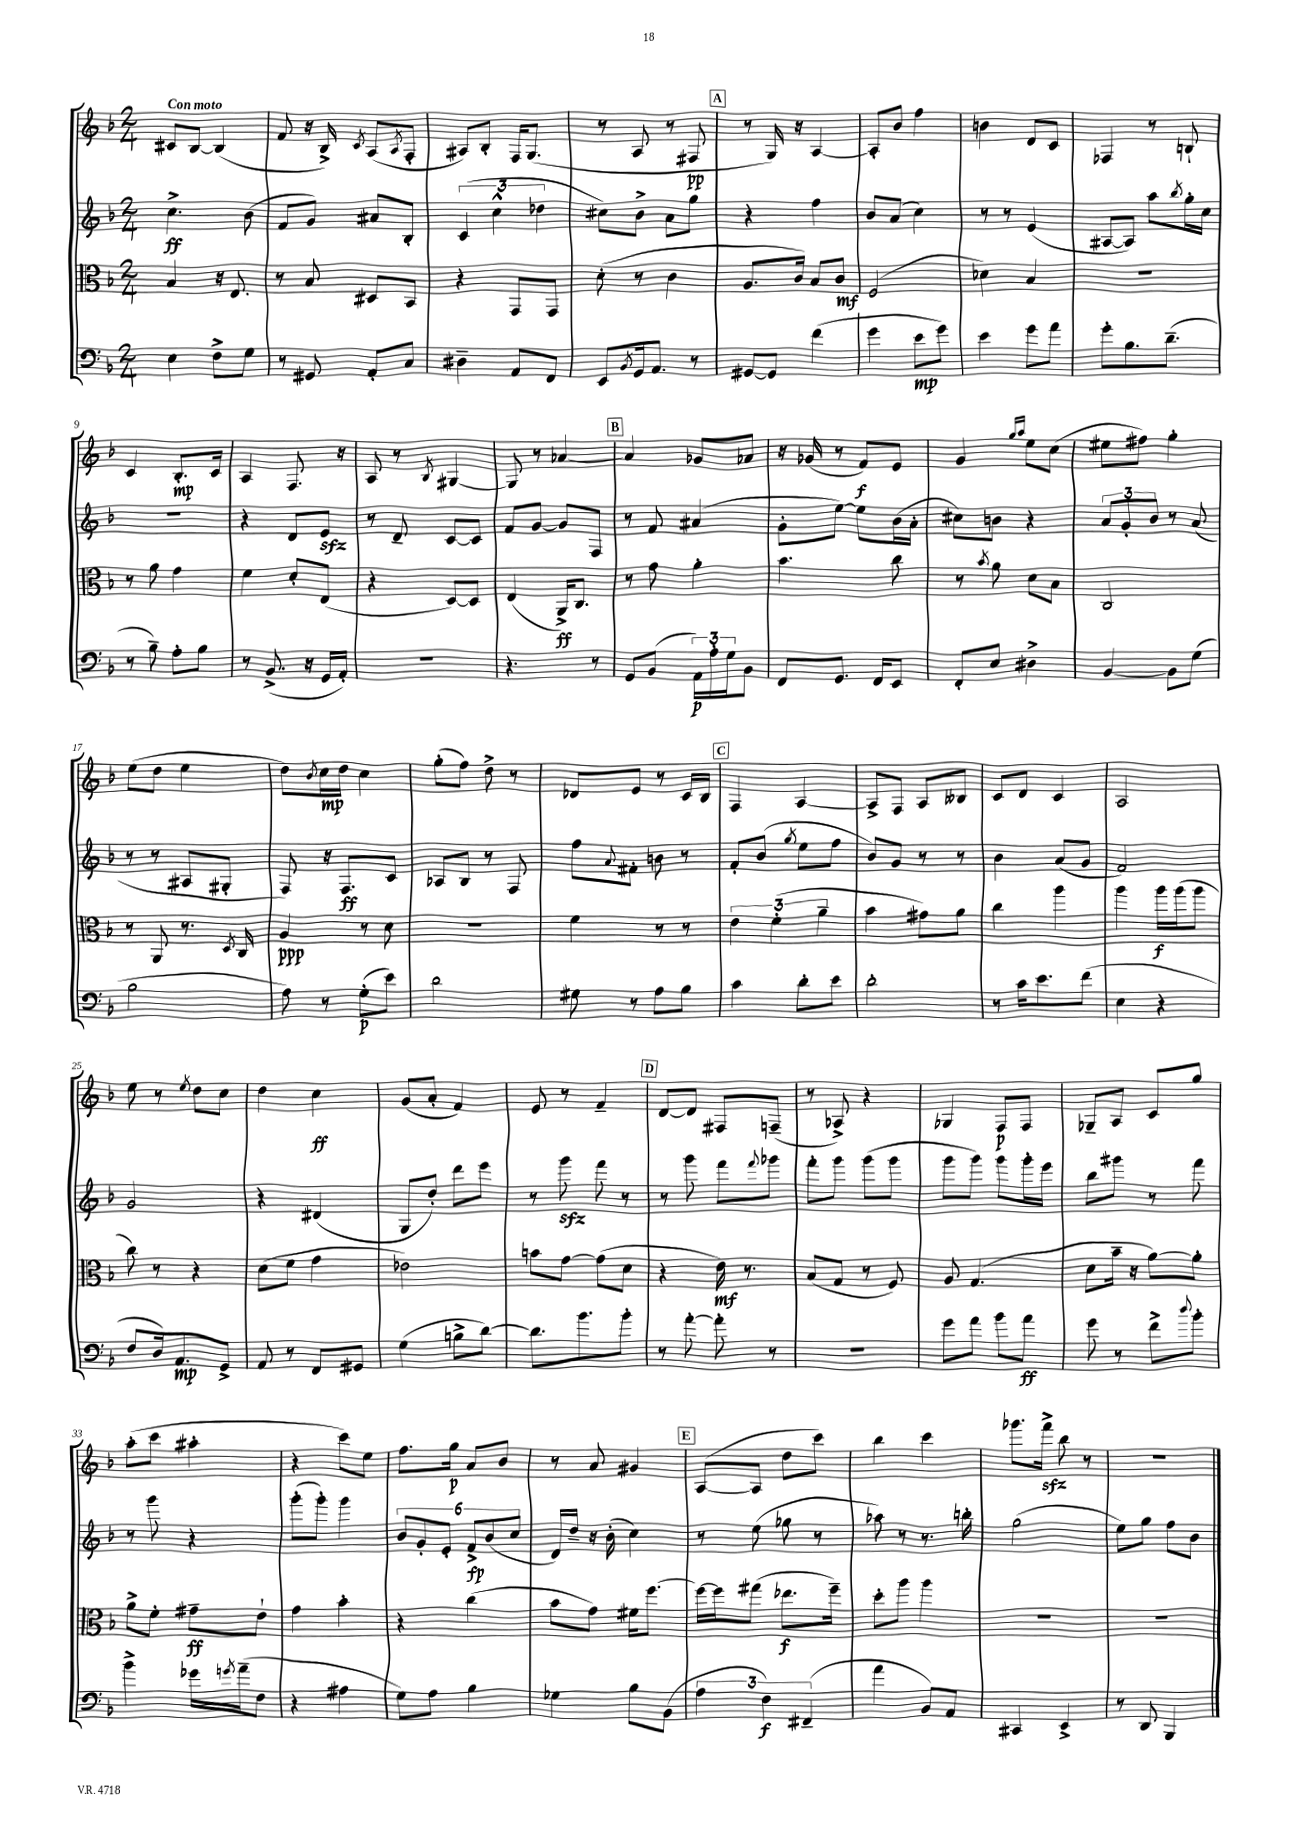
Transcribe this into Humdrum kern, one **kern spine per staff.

**kern	**dynam	**kern	**dynam	**kern	**dynam	**kern	**dynam
*part4	*part4	*part3	*part3	*part2	*part2	*part1	*part1
*staff4	*staff4	*staff3	*staff3	*staff2	*staff2	*staff1	*staff1
*clefF4	*	*clefC3	*	*clefG2	*	*clefG2	*
*k[b-]	*	*k[b-]	*	*k[b-]	*	*k[b-]	*
*M2/4	*	*M2/4	*	*M2/4	*	*M2/4	*
=1	=1	=1	=1	=1	=1	=1	=1
!	!	!	!	!	!	!LO:TX:a:B:t=Con moto	!
4E\	.	4B-/	.	4.cc^\	ff	8c#X/L	.
.	.	.	.	.	.	[8B-/J	.
8F^\L	.	16r	.	.	.	(4B-/]	.
.	.	8.E/	.	.	.	.	.
8G\J	.	.	.	(8b-\	.	.	.
=2	=2	=2	=2	=2	=2	=2	=2
8r	.	8r	.	8f/L	.	8f/	.
8GG#X/	.	8B-/	.	8g/J)	.	16r	.
.	.	.	.	.	.	16B-^/)	.
.	.	.	.	.	.	8qc/	.
8AA'/L	.	8D#X/L	.	8a#X/L	.	(8A/L	.
.	.	.	.	.	.	8qA/	.
8C/J	.	8BB-/J	.	8B-'/J	.	8F'/J	.
=3	=3	=3	=3	=3	=3	=3	=3
4D#X~\	.	4r	.	(6c/	.	8A#X/L)	.
.	.	.	.	.	.	8B-'/J	.
.	.	.	.	6cc^^\	.	.	.
8AA/L	.	8GG/L	.	.	.	16F/KL	.
.	.	.	.	.	.	(8.G/J	.
.	.	.	.	6dd-X\	.	.	.
8FF/J	.	8GG/J	.	.	.	.	.
=4	=4	=4	=4	=4	=4	=4	=4
8EE/L	.	(8d'\	.	8cc#X\L)	.	8r	.
8qBB-/	.	.	.	.	.	.	.
16GG/k	.	8r	.	8b-^\J	.	8A/	.
8.AA/J	.	.	.	.	.	.	.
.	.	4c\	.	8a\L	.	8r	.
8r	.	.	.	8gg\J	.	8F#X/	pp
!!LO:REH:place=s1:t=A
=5	=5	=5	=5	=5	=5	=5	=5
[8GG#X/L	.	8.A/L	.	4r	.	8r	.
8GG#/J]	.	.	.	.	.	16G/)	.
.	.	16c/Jk)	.	.	.	16r	.
(4f\	.	8B-/L	.	4ff\	.	[4A/	.
.	.	8c/J	mf	.	.	.	.
=6	=6	=6	=6	=6	=6	=6	=6
4g\	.	(2F/	.	8b-/L	.	8A'/L]	.
.	.	.	.	(8a/J	.	8b-/J	.
8e\L	mp	.	.	4cc\)	.	4ff\	.
8g\J)	.	.	.	.	.	.	.
=7	=7	=7	=7	=7	=7	=7	=7
4e\	.	4d-X\)	.	8r	.	4bn\	.
.	.	.	.	8r	.	.	.
8g\L	.	4B-/	.	(4e/	.	8d/L	.
8a\J	.	.	.	.	.	8c/J	.
=8	=8	=8	=8	=8	=8	=8	=8
8g'\L	.	2r	.	[8A#X/L	.	4F-X/	.
8.B-\	.	.	.	8A#/J])	.	.	.
.	.	.	.	8aa\L	.	8r	.
(8.d~\J	.	.	.	.	.	.	.
.	.	.	.	8qbb-/	.	.	.
.	.	.	.	16gg'\L	.	8Bn`/	.
.	.	.	.	16cc\JJ	.	.	.
!!LO:LB:g=z
=9	=9	=9	=9	=9	=9	=9	=9
8r	.	8r	.	2r	.	4c/	.
8B-~\)	.	8a\	.	.	.	.	.
8A'\L	.	4g\	.	.	.	8.B-'/L	mp
8B-\J	.	.	.	.	.	.	.
.	.	.	.	.	.	16c/Jk	.
=10	=10	=10	=10	=10	=10	=10	=10
8r	.	4f\	.	4r	.	4A/	.
(8.BB-^/	.	.	.	.	.	.	.
.	.	8d'/L	.	8d/L	.	8.F/	.
16r	.	.	.	.	.	.	.
16GG/LL	.	(8E/J	.	8ezz/J	.	.	.
16AA'/JJ)	.	.	.	.	.	16r	.
=11	=11	=11	=11	=11	=11	=11	=11
2r	.	4r	.	8r	.	8A/	.
.	.	.	.	8d~/	.	8r	.
.	.	.	.	.	.	8qB-/	.
.	.	[8D/L)	.	[8c/L	.	[4G#X/	.
.	.	8D/J]	.	8c/J]	.	.	.
=12	=12	=12	=12	=12	=12	=12	=12
4.r	.	(4E/	.	8f/L	.	8G#/]	.
.	.	.	.	[8g/J	.	8r	.
.	.	16AA^/KL)	ff	8g/L]	.	[4a-X/	.
.	.	8.C/J	.	.	.	.	.
8r	.	.	.	8F/J	.	.	.
!!LO:REH:place=s1:t=B
=13	=13	=13	=13	=13	=13	=13	=13
8GG/L	.	8r	.	8r	.	4a-/]	.
(8BB-/J	.	8g\	.	8f/	.	.	.
24AA\LL)	p	4a'\	.	(4a#X/	.	8g-X/L	.
24A'\	.	.	.	.	.	.	.
24G\J	.	.	.	.	.	.	.
8BB-\J	.	.	.	.	.	8a-X/J	.
=14	=14	=14	=14	=14	=14	=14	=14
8FF/L	.	4.b-\	.	8g'\L	.	16r	.
.	.	.	.	.	.	(16g-X/	.
8.GG/J	.	.	.	[8ee\J)	.	8r	.
.	.	.	.	8ee\L]	.	8f/L)	f
16FF/KL	.	.	.	.	.	.	.
8EE/J	.	8cc\	.	(16b-\L	.	8e/J	.
.	.	.	.	16a'\JJ	.	.	.
=15	=15	=15	=15	=15	=15	=15	=15
8FF'/L	.	8r	.	8cc#X\L)	.	4g/	.
.	.	8qb-/	.	.	.	.	.
8E/J	.	8a\	.	8bn\J	.	.	.
.	.	.	.	.	.	16qqgg/LL	.
.	.	.	.	.	.	16qqaa/JJ	.
4D#X^\	.	8d\L	.	4r	.	8ee\L	.
.	.	8B-\J	.	.	.	(8cc\J	.
=16	=16	=16	=16	=16	=16	=16	=16
[4BB-/	.	2C/	.	12a/L	.	8ee#X\L	.
.	.	.	.	12g'/	.	.	.
.	.	.	.	.	.	8ff#X\J)	.
.	.	.	.	12b-/J	.	.	.
8BB-\L]	.	.	.	8r	.	4gg'\	.
(8G\J	.	.	.	(8a/	.	.	.
!!LO:LB:g=z
=17	=17	=17	=17	=17	=17	=17	=17
2B-\	.	8r	.	8r	.	(8ee\L	.
.	.	8AA/	.	8r	.	8dd\J	.
.	.	8.r	.	8A#X/L	.	4ee\	.
.	.	.	.	8G#X'/J	.	.	.
.	.	8qD/	.	.	.	.	.
.	.	16C/	.	.	.	.	.
=18	=18	=18	=18	=18	=18	=18	=18
8A\)	.	4A/	ppp	8F/)	.	8dd\L)	.
.	.	.	.	.	.	8qb-/	.
8r	.	.	.	16r	.	16cc\L	mp
.	.	.	.	8.F/L	ff	16dd\JJ	.
(8G'\L	p	8r	.	.	.	4cc\	.
8e\J)	.	8d\	.	8c/J	.	.	.
=19	=19	=19	=19	=19	=19	=19	=19
2d\	.	2r	.	8A-X/L	.	(8gg'\L	.
.	.	.	.	8B-/J	.	8ff\J)	.
.	.	.	.	8r	.	8dd^\	.
.	.	.	.	8F/	.	8r	.
=20	=20	=20	=20	=20	=20	=20	=20
8G#X\	.	4f\	.	8ff\L	.	8d-X/L	.
.	.	.	.	8qqa/	.	.	.
8r	.	.	.	8f#X'\J	.	8e/J	.
8A\L	.	8r	.	8bn\	.	8r	.
8B-\J	.	8r	.	8r	.	16c/LL	.
.	.	.	.	.	.	16B-/JJ	.
!!LO:REH:place=s1:t=C
=21	=21	=21	=21	=21	=21	=21	=21
4c\	.	6e\	.	8f'/L	.	4F/	.
.	.	.	.	(8b-/J	.	.	.
.	.	(6f'\	.	.	.	.	.
.	.	.	.	8qgg/	.	.	.
8d'\L	.	.	.	8ee\L	.	[4A/	.
.	.	6a~\	.	.	.	.	.
8e\J	.	.	.	8ff\J	.	.	.
=22	=22	=22	=22	=22	=22	=22	=22
2d'\	.	4b-\	.	8b-/L)	.	8A^/L]	.
.	.	.	.	8g/J	.	8F/J	.
.	.	8g#X\L)	.	8r	.	8A/L	.
.	.	8a\J	.	8r	.	8B--X/J	.
=23	=23	=23	=23	=23	=23	=23	=23
8r	.	4cc\	.	4b-\	.	8c/L	.
16c\KL	.	.	.	.	.	8d/J	.
8.e\	.	.	.	.	.	.	.
.	.	4aa\	.	(8a/L	.	4c/	.
(8f\J	.	.	.	8g/J	.	.	.
=24	=24	=24	=24	=24	=24	=24	=24
4E\	.	4aa\	.	2f/)	.	2A/	.
4r	.	16aa\LL	f	.	.	.	.
.	.	(16aa\J	.	.	.	.	.
.	.	8aa\J	.	.	.	.	.
!!LO:LB:g=z
=25	=25	=25	=25	=25	=25	=25	=25
8F/L	.	8cc\)	.	2g/	.	8ee\	.
16D/k)	.	8r	.	.	.	8r	.
8.AA/	mp	.	.	.	.	.	.
.	.	.	.	.	.	8qee/	.
.	.	4r	.	.	.	8dd\L	.
8GG^/J	.	.	.	.	.	8cc\J	.
=26	=26	=26	=26	=26	=26	=26	=26
8AA/	.	(8d\L	.	4r	.	4dd\	.
8r	.	8f\J	.	.	.	.	.
8FF/L	.	4g\	.	(4d#X/	.	4cc\	ff
8GG#X/J	.	.	.	.	.	.	.
=27	=27	=27	=27	=27	=27	=27	=27
(4G\	.	2e-X\)	.	8G/L	.	(8g/L	.
.	.	.	.	8dd'/J)	.	8a'/J	.
8Bn^\L	.	.	.	8ddd\L	.	4f/)	.
[8d\J)	.	.	.	8eee\J	.	.	.
=28	=28	=28	=28	=28	=28	=28	=28
8.d\L]	.	8bn\L	.	8r	.	8e/	.
.	.	[8g\J	.	8gggzz\	.	8r	.
8.b-\	.	.	.	.	.	.	.
.	.	(8g\L]	.	8fff\	.	4f~/	.
8b-'\J	.	8d\J	.	8r	.	.	.
!!LO:REH:place=s1:t=D
=29	=29	=29	=29	=29	=29	=29	=29
8r	.	4r	.	8r	.	[8d/L	.
[8a'\	.	.	.	8ggg\	.	8d/J]	.
8a'\]	.	16e\)	mf	8fff\L	.	8F#X/L	.
.	.	8.r	.	.	.	.	.
.	.	.	.	8qqfff/	.	.	.
8r	.	.	.	8ggg-X\J	.	(8Fn~/J	.
=30	=30	=30	=30	=30	=30	=30	=30
2r	.	(8B-/L	.	8fff'\L	.	8r	.
.	.	8G/J	.	8ggg\J	.	8A-X^/)	.
.	.	8r	.	(8ggg\L	.	4r	.
.	.	8F/)	.	8ggg\J	.	.	.
=31	=31	=31	=31	=31	=31	=31	=31
8g\L	.	8A/	.	8ggg\L	.	4G-X/	.
8a\J	.	(4.G/	.	8ggg\J)	.	.	.
8b-\L	.	.	.	8ggg\L	.	8F/L	p
8a\J	ff	.	.	16ggg'\L	.	8F/J	.
.	.	.	.	16eee\JJ	.	.	.
=32	=32	=32	=32	=32	=32	=32	=32
8g\	.	8d\L	.	8bb-\L	.	8G-X~/L	.
8r	.	16b-~\Jk	.	8ggg#X\J	.	8A/J	.
.	.	16r	.	.	.	.	.
8f^\L	.	[8a\L)	.	8r	.	8c/L	.
8qqdd/	.	.	.	.	.	.	.
8b-'\J	.	8a'\J]	.	8fff\	.	8gg/J	.
!!LO:LB:g=z
=33	=33	=33	=33	=33	=33	=33	=33
4b-^\	.	8a^\L	.	8r	.	(8aa'\L	.
.	.	8f'\J	.	8ggg\	.	8ccc\J	.
16g-X\LL	.	8g#X~\L	ff	4r	.	4aa#X'\	.
8qgn/	.	.	.	.	.	.	.
(16a~\J	.	.	.	.	.	.	.
8F\J	.	8e`\J	.	.	.	.	.
=34	=34	=34	=34	=34	=34	=34	=34
4r	.	4g\	.	(8ggg'\L	.	4r	.
.	.	.	.	8ggg'\J)	.	.	.
4A#X\	.	4b-'\	.	4ggg\	.	8ccc\L)	.
.	.	.	.	.	.	8ee\J	.
=35	=35	=35	=35	=35	=35	=35	=35
8G\L)	.	4r	.	12b-/L	.	8.ff\L	.
.	.	.	.	12g'/	.	.	.
8A\J	.	.	.	.	.	.	.
.	.	.	.	12e'/J	.	.	.
.	.	.	.	.	.	16gg\Jk	p
4B-\	.	(4cc\	.	12f^/L	fp	8a/L	.
.	.	.	.	(12b-/	.	.	.
.	.	.	.	.	.	8b-/J	.
.	.	.	.	12cc/J	.	.	.
=36	=36	=36	=36	=36	=36	=36	=36
4G-X\	.	8b-\L	.	16d/LL)	.	8r	.
.	.	.	.	16dd~/JJ	.	.	.
.	.	8g\J)	.	16r	.	8a/	.
.	.	.	.	(16b-'\	.	.	.
8B-\L	.	16f#X\KL	.	4cc\)	.	4g#X/	.
.	.	[8.ff\J	.	.	.	.	.
(8BB-\J	.	.	.	.	.	.	.
!!LO:REH:place=s1:t=E
=37	=37	=37	=37	=37	=37	=37	=37
6A\	.	16ff\LL_	.	8r	.	([8A/L	.
.	.	16ff\J]	.	.	.	.	.
.	.	(8gg#X\J	.	(8ee\	.	8A/J]	.
6F\)	f	.	.	.	.	.	.
.	.	8.ee-X\L	f	8gg-X\	.	8dd\L	.
(6FF#X~/	.	.	.	.	.	.	.
.	.	.	.	8r	.	8ccc\J)	.
.	.	16ff~\Jk)	.	.	.	.	.
=38	=38	=38	=38	=38	=38	=38	=38
4a\	.	8dd'\L	.	8aa-X\)	.	4bb-\	.
.	.	8aa\J	.	8r	.	.	.
8BB-/L)	.	4aa\	.	8.r	.	4ccc\	.
8AA/J	.	.	.	.	.	.	.
.	.	.	.	16bbn'\	.	.	.
=39	=39	=39	=39	=39	=39	=39	=39
4CC#X/	.	2r	.	(2gg\	.	8.ggg-X\L	.
.	.	.	.	.	.	16fffzz^\Jk	.
4EE^/	.	.	.	.	.	8bb-\	.
.	.	.	.	.	.	8r	.
=40	=40	=40	=40	=40	=40	=40	=40
8r	.	2r	.	8ee\L)	.	2r	.
8DD/	.	.	.	8gg\J	.	.	.
4BBB-/	.	.	.	8ff\L	.	.	.
.	.	.	.	8b-\J	.	.	.
==	==	==	==	==	==	==	==
*-	*-	*-	*-	*-	*-	*-	*-
